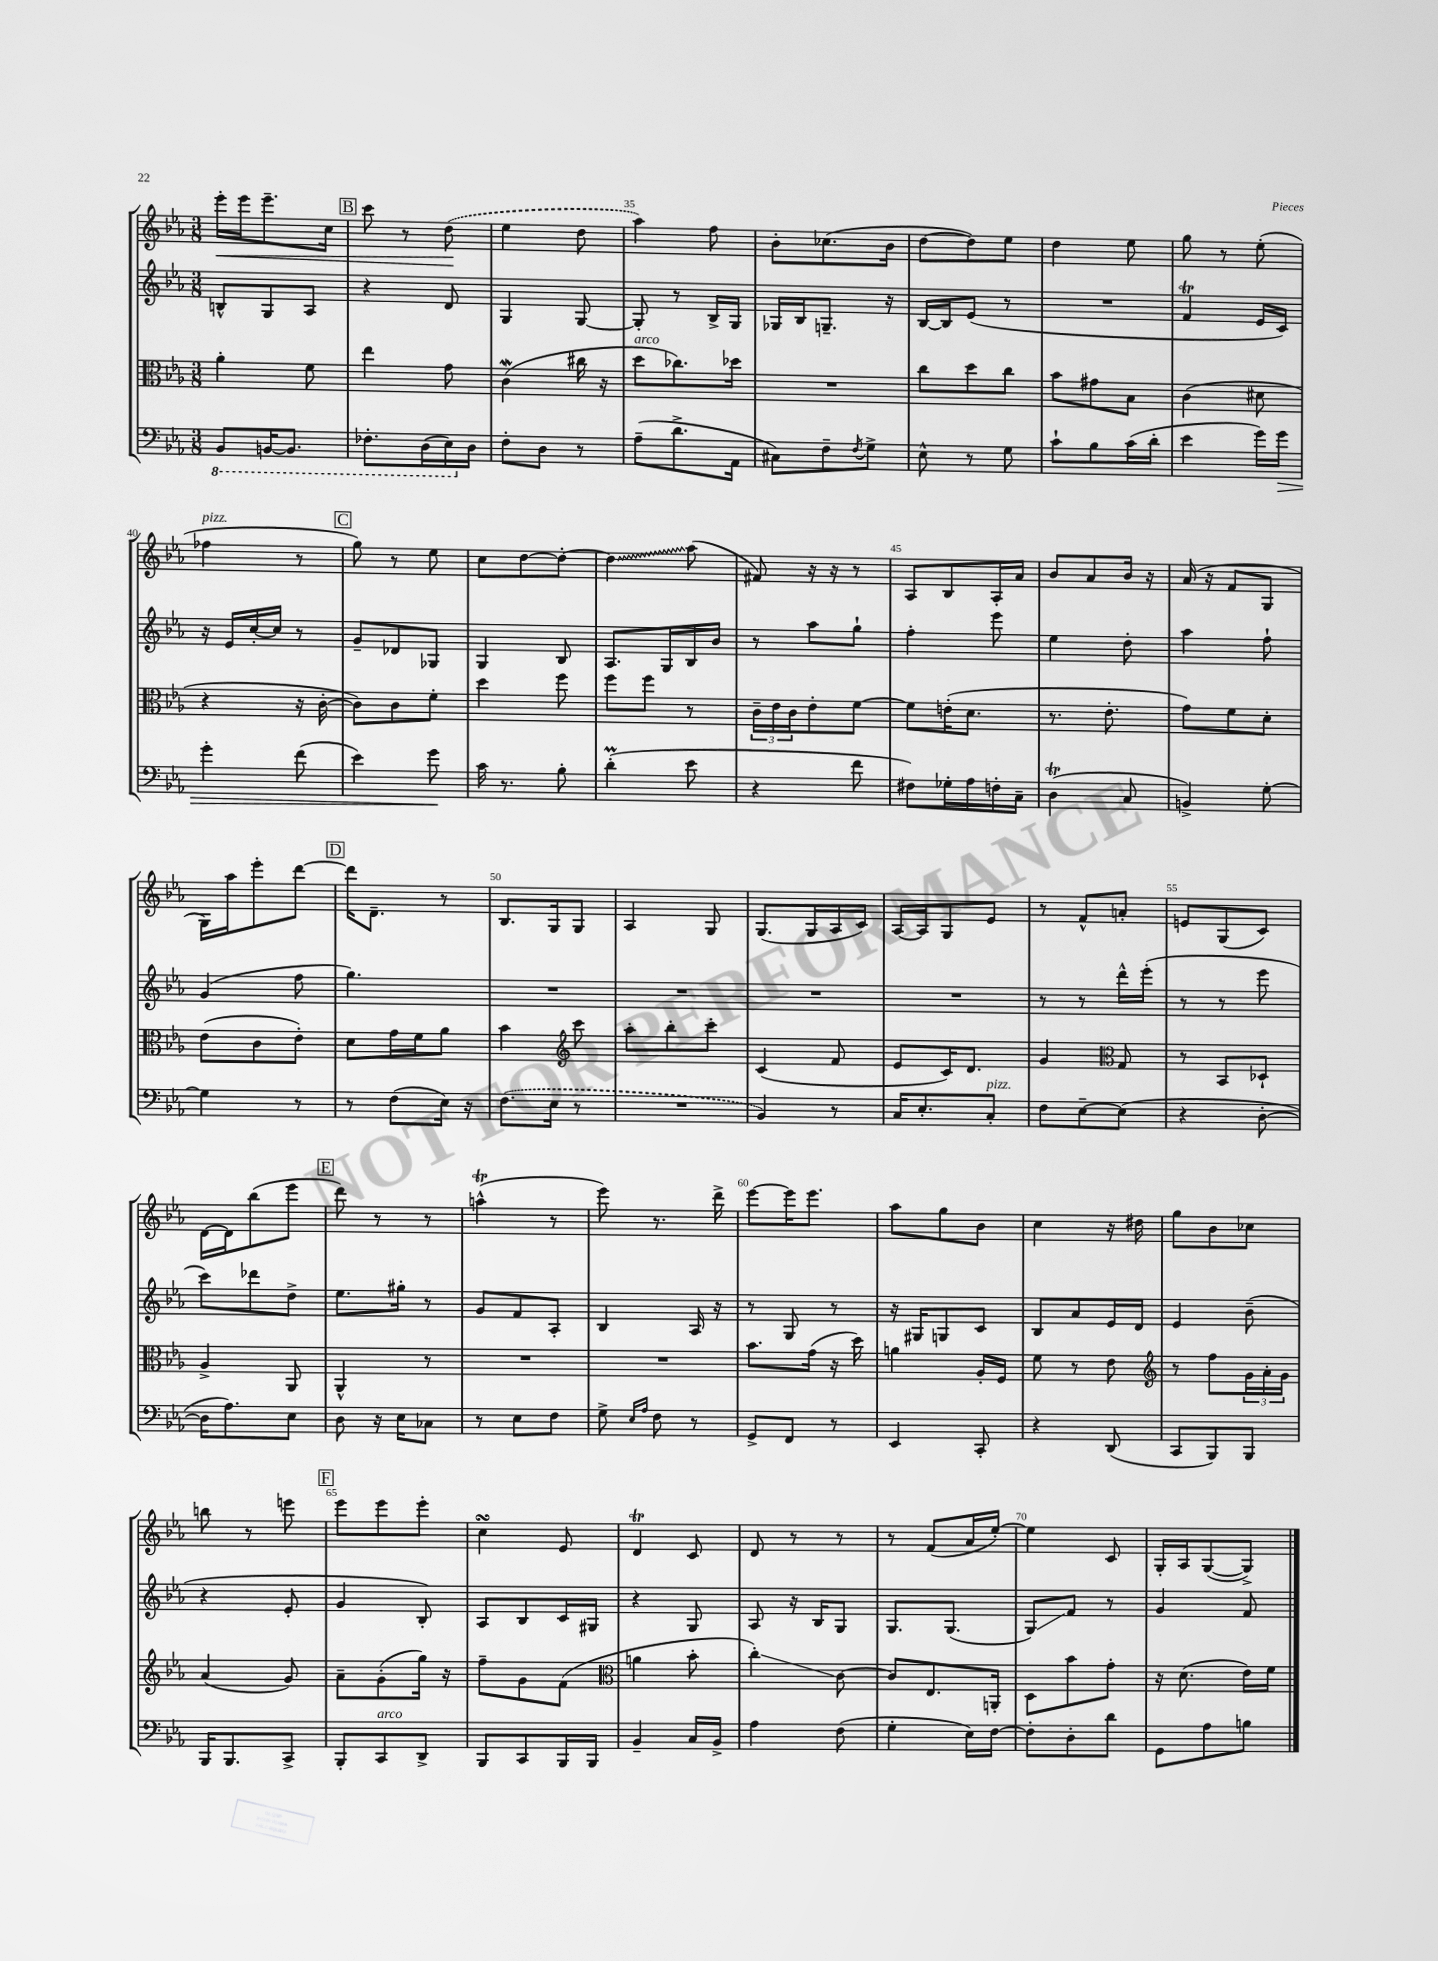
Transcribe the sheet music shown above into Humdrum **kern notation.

**kern	**kern	**kern	**kern
*staff4	*staff3	*staff2	*staff1
*clefF4	*clefC3	*clefG2	*clefG2
*k[b-e-a-]	*k[b-e-a-]	*k[b-e-a-]	*k[b-e-a-]
*M3/8	*M3/8	*M3/8	*M3/8
8BBB-/L	4a-'\	8B^^/L	16eee-'\LL
.	.	.	16eee-\J
[16BBB/K	.	8G/	8.eee-~\
8.BBB/]J	.	.	.
.	8f\	8A-/J	.
.	.	.	16cc\Jk
=	=	=	=
8.FF-'\L	4ee-\	4r	8ccc\
.	.	.	8r
(16DD\L	.	.	.
16EE-\)	8g\	8d/	(8dd\
16D\JJ	.	.	.
=	=	=	=
8F'\L	(4c\	4G/	4ee-\
8D\J	.	.	.
8r	16cc#\	[8G/	8dd\
.	16r	.	.
=	=	=	=
(8A-~\L	8dd\L	8G'/]	4aa-\)
8.d^\	8.cc-\)	8r	.
.	.	16B-^/LL	8ff\
16AA-\Jk	16dd-\Jk	16G/JJ	.
=	=	=	=
8C#\L)	4.r	16G-/LL	8b-'\L
.	.	16B-/J	.
8F~\	.	8.G~/J	(8.cc-\
8qF/	.	.	.
8G^\J	.	.	.
.	.	16r	16b-\Jk
=	=	=	=
8E-^^\	8cc\L	[16B-/LL	[8dd\L
.	.	16B-/]J	.
8r	8dd\	(8e-/J	8dd\])
8G\	8cc\J	8r	8ee-\J
=	=	=	=
8c`\L	8b-\L	4.r	4dd\
8B-\	8g#\	.	.
(16c\L	8B-\J	.	8ee-\
16d'\JJ	.	.	.
=	=	=	=
4e-\	(4c\	4f/	8gg\
.	.	.	8r
16g\LL)	8d#\	16e-/LL	(8ee-'\
16g\JJ	.	16c/JJ)	.
=	=	=	=
4g'\	4r	16r	4ff-\
.	.	16e-/LL	.
.	.	[16cc'/	.
.	.	16cc/]JJ	.
(8f\	16r	8r	8r
.	[16c'\	.	.
=	=	=	=
4e-\)	8c\]L)	8g~/L	8gg\)
.	8c\	8d-/	8r
8g\	8f'\J	8G-/J	8ee-\
=	=	=	=
16c\	4dd\	4G/	8cc\L
8.r	.	.	.
.	.	.	[8dd\
8B-'\	8ff\	8B-/	8dd'\_J
=	=	=	=
(4d'\	8ff\L	8.A-/L	4dd\]
.	8ff\J	.	.
.	.	16G/L	.
8e-\	8r	16B-/	(8aa-\
.	.	16b-/JJ	.
=	=	=	=
4r	24c~\LL	8r	8f#/)
.	24e-\	.	.
.	24c\J	.	.
.	8e-'\	8aa-\L	16r
.	.	.	16r
8f\	[8f\J	8gg`\J	8r
=	=	=	=
8F#\L)	8f\]L	4ff'\	8A-/L
16G-'\L	(16e'\K	.	8B-/
16A-\	8.d\J	.	.
16F'\	.	8eee-\	16A-'/L
16C~\JJ	.	.	16a-/JJ
=	=	=	=
(4D\	8.r	4ee-\	8b-/L
.	.	.	8a-/
.	8.e-'\	.	.
8C/	.	8dd'\	16b-/Jk
.	.	.	16r
=	=	=	=
4BB^/)	8g\L)	4aa-\	(16a-/
.	.	.	16r
.	8f\	.	8f/L
[8G'\	8d'\J	8ff`\	8G/J
=	=	=	=
4G\]	(8e-\L	(4g/	16G\LL)
.	.	.	16aa-\J
.	8c\	.	8eee-'\
8r	8e-'\J)	8ff\	[8ddd\J
=	=	=	=
8r	8d\L	4.gg\)	16ddd\]LK
.	.	.	8.d~\J
(8F\L	16g\L	.	.
.	16f\J	.	.
16E-\Jk)	8a-\J	.	8r
16r	.	.	.
=	=	=	=
(8.F\L	4b-\	4.r	8.B-/L
16E-\Jk	.	.	16G/k
*	*clefG2	*	*
8r	8ccc\	.	8G/J
=	=	=	=
4.r	8aa-'\L	4.r	4A-/
.	8bb-'\	.	.
.	8ccc'\J	.	8G/
=	=	=	=
4BB-/)	(4c/	4.r	(8.G/L
.	.	.	16G/L
8r	8f/	.	16A-/
.	.	.	16c/JJ)
=	=	=	=
16C/LK	8e-/L	4.r	[16A-/LL
8.E-'/	.	.	16A-/]J
.	16c/K)	.	8G/
.	8.d/J	.	.
8C'/J	.	.	8e-/J
=	=	=	=
8F\L	4g/	8r	8r
[8E-~\	.	8r	8f^^/L
*	*clefC3	*	*
(8E-\]J	8G/	16ddd^^\LL	8a'/J
.	.	(16eee-'\JJ	.
=	=	=	=
4r	8r	8r	8e/L
.	8BB-/L	8r	(8G/
[8D'\	8D-`/J	8eee-\	8c/J)
=	=	=	=
16D\]LK	4A-^/	8ccc\L)	[16d\LL
8.A-\)	.	.	16d\]J
.	.	8ddd-\	(8bb-\
8E-\J	8AA-/	8dd^\J	8eee-\J
=	=	=	=
8D\	4AA-^^/	8.ee-\L	8ddd\)
16r	.	.	8r
16E-\LK	.	16gg#'\Jk	.
8C-\J	8r	8r	8r
=	=	=	=
8r	4.r	8g/L	(4aa^^\
8E-\L	.	8f/	.
8F\J	.	8A-'/J	8r
=	=	=	=
8G^\	4.r	4B-/	8eee-\)
16qqE-/LL	.	.	.
16qqA-/JJ	.	.	.
8F\	.	.	8.r
8r	.	16A-/	.
.	.	16r	16ddd^\
=	=	=	=
8GG^/L	8.b-\L	8r	[8eee-\L
8FF/J	.	8G/	16eee-\]K
.	(16g\Jk	.	8.eee-\J
8r	16r	8r	.
.	16dd\)	.	.
=	=	=	=
4EE-/	4a\	16r	8aa-\L
.	.	16G#/LK	.
.	.	8G/	8gg\
8CC'/	16A-'/LL	8c/J	8b-\J
.	16F/JJ	.	.
=	=	=	=
4r	8f\	8B-/L	4cc\
.	8r	8a-/	.
(8DD/	8e-\	16e-/L	16r
.	.	16d/JJ	16dd#\
=	=	=	=
*	*clefG2	*	*
8CC/L	8r	4e-/	8gg\L
8BBB-/)	8ff\L	.	8b-\
8BBB-/J	24g\L	(8b-~\	8cc-\J
.	24a-'\	.	.
.	24g\JJ	.	.
=	=	=	=
16BBB-/LK	(4a-/	4r	8bb\
8.BBB-/	.	.	.
.	.	.	8r
8CC^/J	8g/)	8e-'/	8eee\
=	=	=	=
8BBB-'/L	8a-~\L	4g/	8eee-\L
8CC/	(8g'\	.	8eee-\
8DD^/J	16gg\Jk)	8B-'/)	8eee-'\J
.	16r	.	.
=	=	=	=
8BBB-/L	8ff~\L	8A-/L	4cc\
8CC/	8g\	8B-/	.
16BBB-/L	(8f\J	16c/L	8e-/
16BBB-/JJ	.	16G#/JJ	.
=	=	=	=
*	*clefC3	*	*
4BB-~/	4a\	4r	4d/
16C/LL	8b-'\	8G/	8c/
16BB-^/JJ	.	.	.
=	=	=	=
4A-\	4cc'\)	8A-/	8d/
.	.	16r	8r
.	.	16B-/LK	.
(8F\	[8c\	8G/J	8r
=	=	=	=
4G'\	8c/]L	8.G/L	8r
.	8.E-/	.	(8f/L
.	.	(8.G/J	.
16E-\LL)	.	.	16a-/L
[16F\JJ	16AA'/Jk	.	[16ee-'/JJ)
=	=	=	=
8F'\]L	8D\L	8G/L)	4ee-\]
8D'\	8b-\	8f/J	.
8d\J	8g'\J	8r	8c/
=	=	=	=
8GG\L	16r	4g/	16G'/LL
.	(8.d\	.	16A-/J
8A-\	.	.	([8G/
8B\J	16e-\LL)	8f/	8G^/]J)
.	16f\JJ	.	.
==	==	==	==
*-	*-	*-	*-
